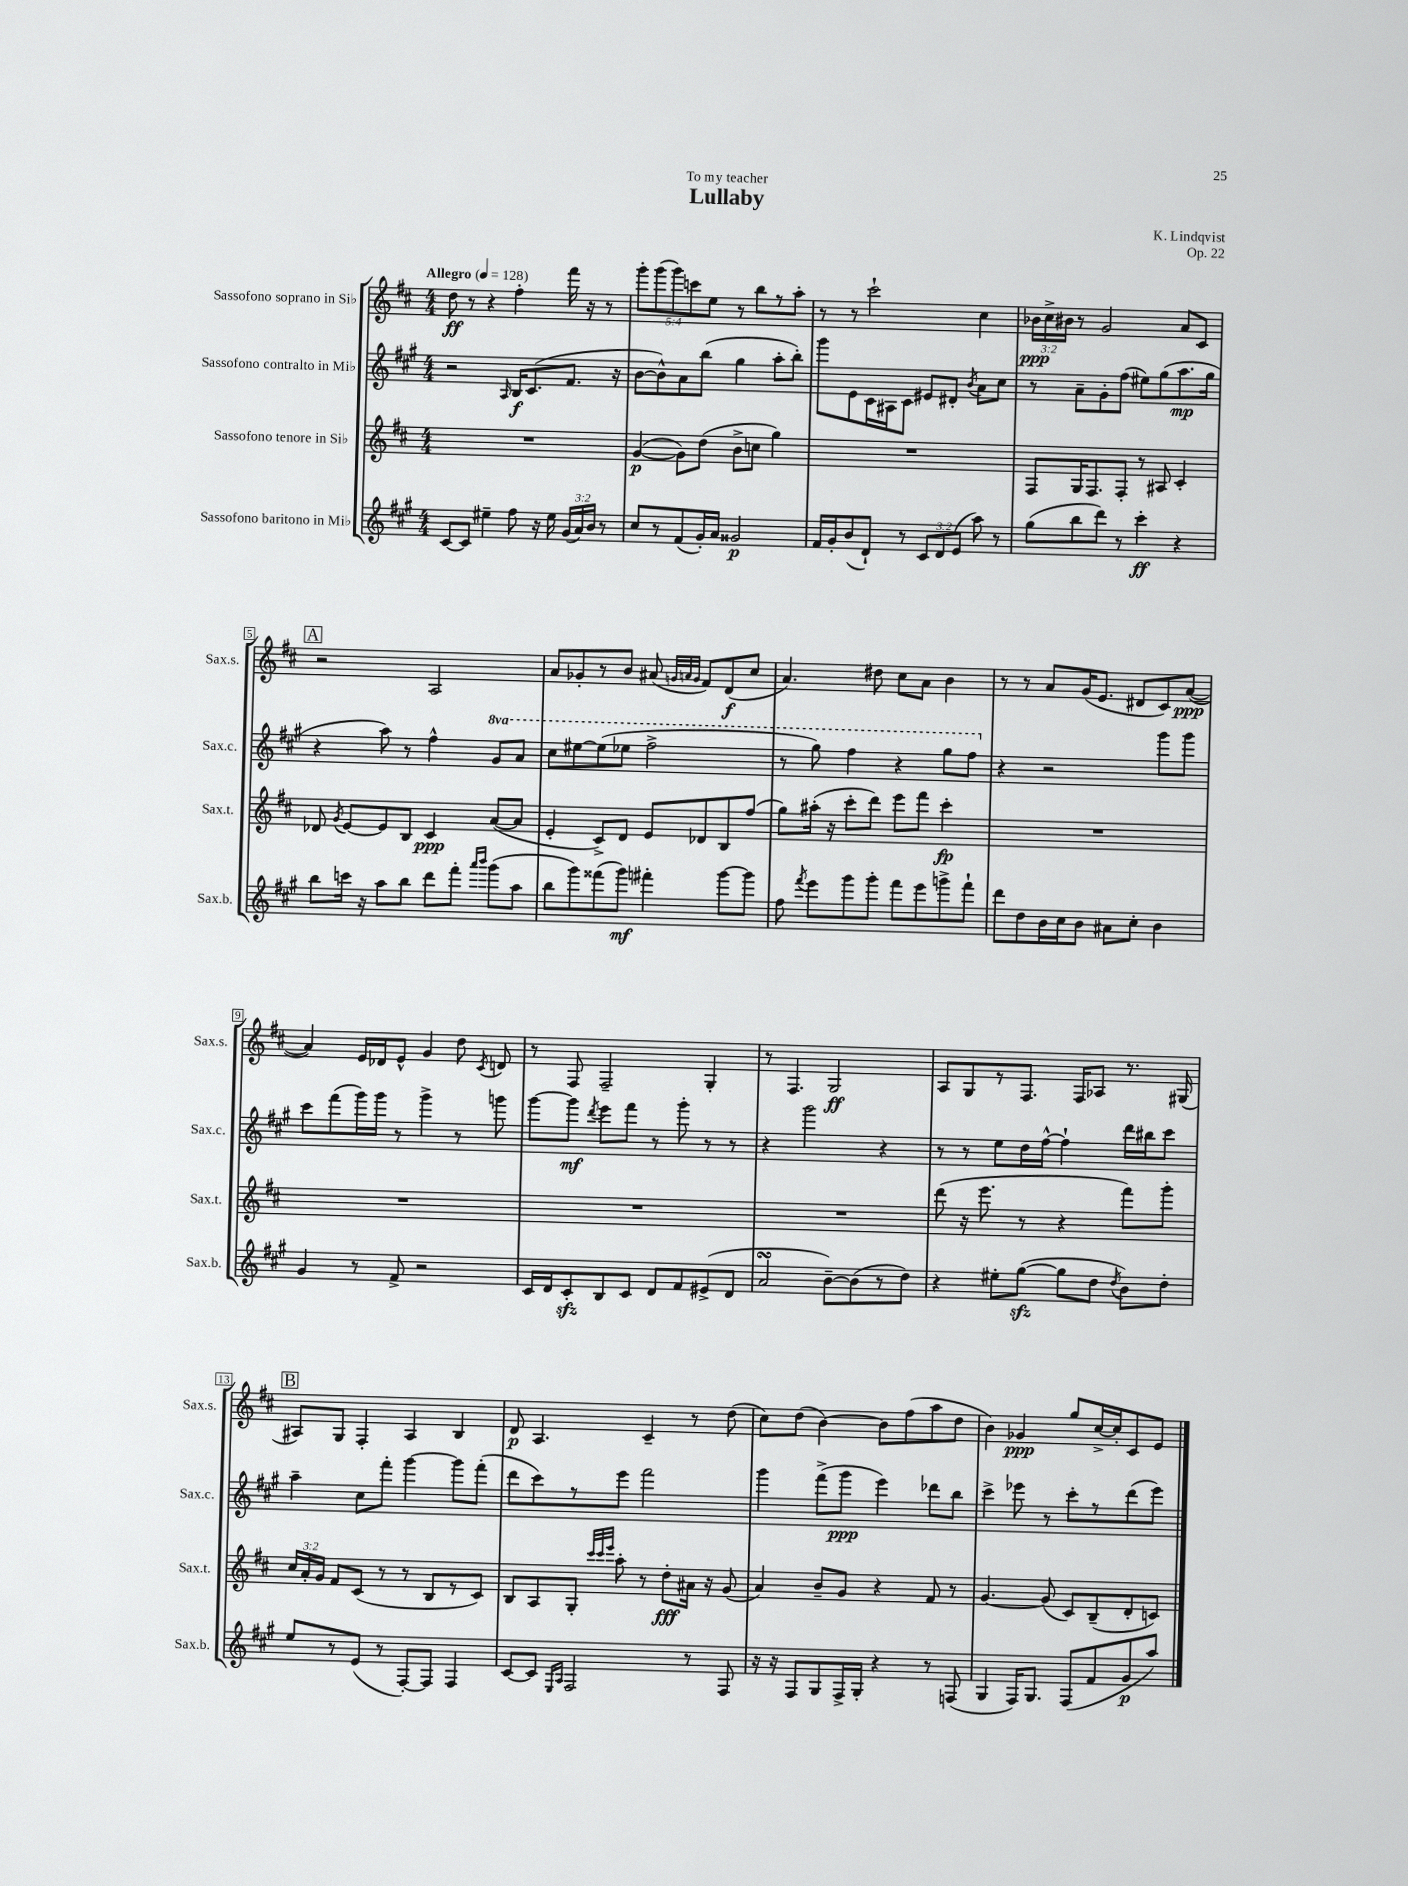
\header { title = "Lullaby" composer = "K. Lindqvist" dedication = "To my teacher" opus = "Op. 22" }
<<
\new StaffGroup <<
\new Staff = "s0" \with { instrumentName = "Sassofono soprano in Sib" shortInstrumentName = "Sax.s." } {
    \clef treble \key d \major \numericTimeSignature \time 4/4 \override Staff.TupletNumber.text = #tuplet-number::calc-fraction-text \tempo "Allegro" 4 = 128
    \autoBeamOff d''8\ff r8 r4 fis''4-. fis'''16 r16 r8 |
    \tuplet 5/4 { g'''8[-. g'''8( g'''8) c'''8 e''8] } r8 b''8[ r8 a''8]-. |
    r8 r8 cis'''2-! cis''4 |
    \tuplet 3/2 { bes'16[\ppp cis''16-> bis'16] } r8 g'2 a'8[ cis'8] |
    \mark \markup { \box "A" } r2 a2 |
    a'8[ ges'8-. r8 b'8] ais'8( \grace { g'32[ a'32 g'32] } fis'8[) d'8\f( cis''8] |
    a'4.) dis''8 cis''8[ a'8] b'4 |
    r8 r8 a'8[ g'16( e'8.] dis'8[ cis'8) a'8]~\ppp( |
    a'4) e'16[ des'16 e'8]-^ g'4 d''8 \acciaccatura { cis'8 } d'8 |
    r8 fis8 fis2-- g4-. |
    r8 fis4. g2\ff |
    a8[ g8 r8 fis8.] fis16[ aes8] r8. gis16( |
    \mark \markup { \box "B" } ais8[) g8] fis4-. ais4 b4 |
    d'8\p a4. cis'4-- r8 d''8( |
    cis''8[) d''8]( b'4~) b'8[ fis''8( a''8 d''8] |
    b'4) ges'4\ppp g''8[ cis''16~-> cis''16-. cis'8 e'8] \bar "|." |
}
\new Staff = "s1" \with { instrumentName = "Sassofono contralto in Mib" shortInstrumentName = "Sax.c." } {
    \clef treble \key a \major \numericTimeSignature \time 4/4 \set Staff.ottavationMarkups = #ottavation-simple-ordinals
    \autoBeamOff r2 \grace { a16 } b16[\f cis'8.( fis'8.] r16 |
    b'8[~ b'8-^) a'8 b''8]( gis''4 a''8[-. b''8]-.) |
    gis'''8[ e'8 cis'16 ais16 cis'8] eis'8[ dis'8]-. \acciaccatura { b'8 } a'8[ cis''8] |
    r8 a'8[-- gis'8-. fis''8]( eis''8[) gis''8( a''8.\mp gis''16] |
    \mark \markup { \box "A" } r4 a''8) r8 fis''4-^ \ottava #1 gis''8[ a''8] |
    cis'''8[ eis'''8~ eis'''8( ees'''8] fis'''2-> |
    r8 gis'''8) fis'''4 r4 gis'''8[ fis'''8] \ottava #0 |
    r4 r2 gis'''8[ gis'''8] |
    cis'''8[ fis'''8( gis'''16) gis'''16] r8 gis'''4-> r8 g'''8 |
    gis'''8[~ gis'''8]\mf \acciaccatura { d'''8 } e'''8[ fis'''8] r8 gis'''8-. r8 r8 |
    r4 gis'''2 r4 |
    r8 r8 e''8[ d''16 fis''16]~-^ fis''4-! d'''16[ bis''16 cis'''8] |
    \mark \markup { \box "B" } a''4-- cis''8[ fis'''8]-. gis'''4~ gis'''8[ fis'''8]-.( |
    d'''8[ cis'''8) r8 e'''8] fis'''2 |
    gis'''4 fis'''8[->( gis'''8]\ppp e'''4) des'''8[ b''8] |
    cis'''4-> ees'''8 r8 cis'''8[-. r8 d'''8( ees'''8]) \bar "|." |
}
\new Staff = "s2" \with { instrumentName = "Sassofono tenore in Sib" shortInstrumentName = "Sax.t." } {
    \clef treble \key d \major \numericTimeSignature \time 4/4 \override Staff.TupletNumber.text = #tuplet-number::calc-fraction-text
    \autoBeamOff R1 |
    g'4~\p( g'8[) d''8]( b'8[-> c''8] g''4) |
    R1 |
    fis8[ g16 fis8. fis8]-. r8 ais8 cis'4-. |
    \mark \markup { \box "A" } des'8 \acciaccatura { g'8 } e'8[~ e'8 b8] cis'4\ppp a'8[~( a'8] |
    e'4-. cis'8[->) d'8] e'8[ des'8 b8 fis''8]( |
    g''8[) ais''16]-.( r16 cis'''8[-. d'''8]) e'''8[ fis'''8] cis'''4-.\fp |
    R1 |
    R1 |
    R1 |
    R1 |
    d'''8( r16 e'''8. r8 r4 fis'''8[) g'''8]-. |
    \mark \markup { \box "B" } \tuplet 3/2 { cis''16[ a'16-. g'16] } fis'8[ cis'8]( r8 r8 b8[ r8 cis'8]) |
    b8[ a8 g8]-. \grace { cis'''32[ cis'''32 e'''32] } a''8-. r8 d''8[-.\fff ais'16] r16 g'8( |
    a'4) b'8[-- g'8] r4 fis'8 r8 |
    g'4.~ g'8( cis'8[) b8--( d'8-. c'8]) \bar "|." |
}
\new Staff = "s3" \with { instrumentName = "Sassofono baritono in Mib" shortInstrumentName = "Sax.b." } {
    \clef treble \key a \major \numericTimeSignature \time 4/4 \override Staff.TupletNumber.text = #tuplet-number::calc-fraction-text
    \autoBeamOff cis'8[~ cis'8] eis''4-- fis''8 r16 eis''16 \tuplet 3/2 { gis'16[( a'16) b'16] } r8 |
    cis''8[ r8 fis'8( gis'16-.) a'16] gisis'2\p |
    fis'16[ gis'16-. b'8( d'8]-!) r8 \tuplet 3/2 { cis'8[ d'8 e'8]( } a''8) r8 |
    gis''8[( b''8 d'''8]) r8 cis'''4-.\ff r4 |
    \mark \markup { \box "A" } b''8[ c'''16] r16 a''8[ b''8] d'''8[ fis'''8]-. \grace { a'''16[ b'''16] } gis'''8[( a''8] |
    b''8[ gis'''8) fisis'''8( gis'''8]\mf) fis'''4-. gis'''8[~ gis'''8] |
    fis''8 \acciaccatura { fis'''8 } e'''8[ gis'''8 gis'''8]-. fis'''8[ e'''8 g'''8-> fis'''8]-! |
    d'''8[ d''8 b'16 cis''16 b'8] ais'8[ cis''8]-. b'4 |
    gis'4 r8 fis'8-> r2 |
    cis'16[ d'16 cis'8-.\sfz b8 cis'8] d'8[ fis'8 eis'8->( d'8] |
    a'2\turn b'8[~--) b'8( r8 d''8]) |
    r4 eis''8[-. gis''8]~\sfz( gis''8[ d''8] \acciaccatura { d''8 } b'8[) d''8]-. |
    \mark \markup { \box "B" } e''8[ r8 e'8]( r8 fis8[~-.) fis8] fis4 |
    cis'8[~ cis'8] \grace { e16[ a16] } fis2 r8 fis8 |
    r16 r16 fis8[ gis8 fis16-> gis16]-. r4 r8 f8( |
    gis4 fis16[) gis8.] fis8[( fis'8 gis'8\p a''8]) \bar "|." |
}
>>
>>
\layout { \context { \Score \override BarNumber.stencil = #(make-stencil-boxer 0.1 0.3 ly:text-interface::print) } }
